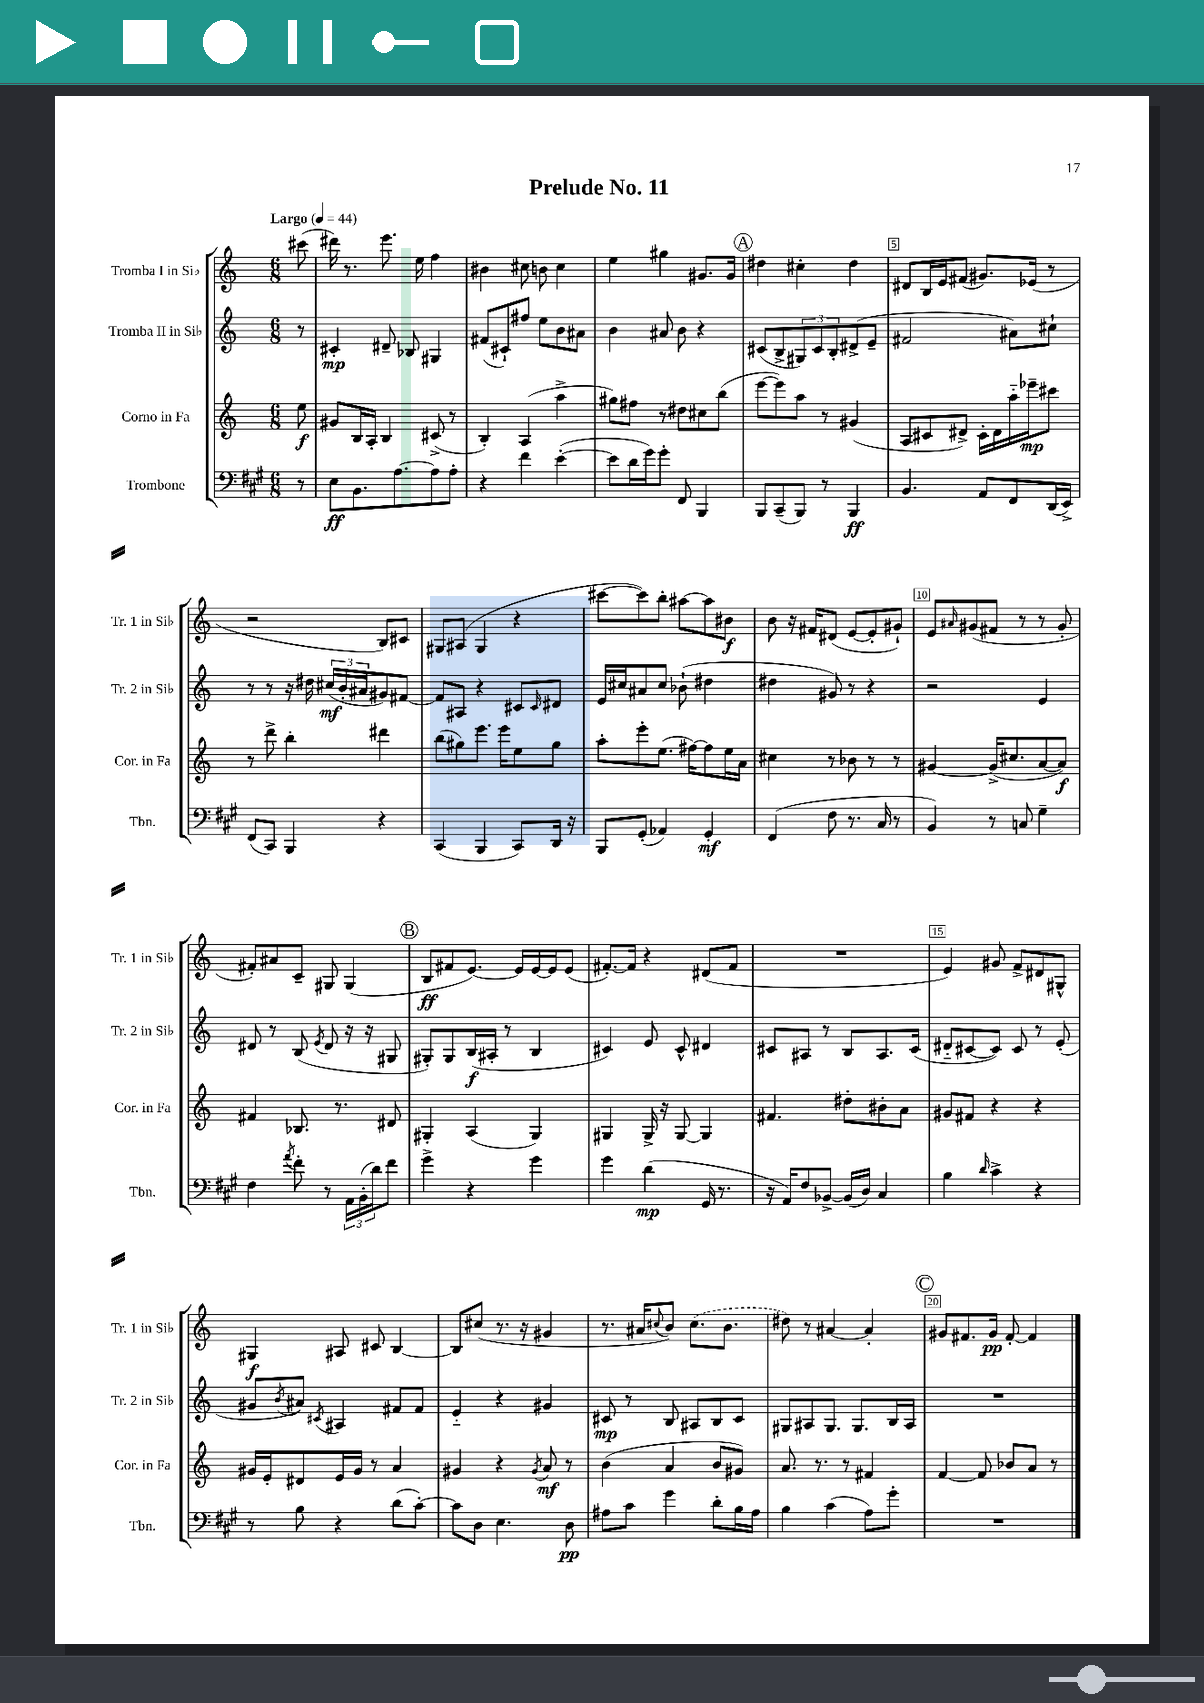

**kern	**kern	**kern	**kern
*staff4	*staff3	*staff2	*staff1
*clefF4	*clefG2	*clefG2	*clefG2
*k[f#c#g#]	*k[]	*k[]	*k[]
*M6/8	*M6/8	*M6/8	*M6/8
*MM44	*MM44	*MM44	*MM44
8r	8ee\	8r	(8ccc#\
=	=	=	=
8E\L	8g#/L	4c#'/	16ddd#\)
.	.	.	8.r
8.BB\	16B/L	.	.
.	16A'/JJ	.	.
.	4B/	8d#~/	8.eee\
[8.A\	.	.	.
.	.	8B-/	.
.	.	.	16ee\
8A\]	(8c#^/	4G#/	4ff\
8A'\J	8r	.	.
=	=	=	=
4r	4B'/)	(8f#/L	4b#\
.	.	8c#`/)	.
4f#\	(4A/	8ff#/J	8cc#\
.	.	8ee\L	8b\
([4e'\	4aa^\	8b\	4cc#\
.	.	8a#\J	.
=	=	=	=
8e\]L	8gg#\L)	4b\	4ee\
16d\L	8ff#\J	.	.
16g#\J)	.	.	.
8g#'\J	8r	8a#/	4gg#\
8FF#/	8dd#\L	8b\	.
4BBB/	8cc#\	4r	8.g#/L
.	(8bb\J	.	.
.	.	.	16g#/Jk
=	=	=	=
8BBB/L	[8eee\L	(8c#/L	4dd#\
(8CC#~/	8eee\])	8B^/	.
8BBB/J)	8aa\J	12G#/)	4cc#'\
.	.	12c#/	.
8r	8r	.	.
.	.	12B'/	.
4BBB/	(4g#/	(8d#^/	4dd#\
.	.	8e~/J	.
=	=	=	=
4.BB/	8A/L	2f#/	8d#/L
.	8c#/	.	16B/L
.	.	.	16e/J
.	8d#^/J)	.	(8f#/J
8AA/L	16c#'\LL	.	8.g#/L)
.	16d#\	.	.
8FF#/	16aa'~\	8a#\L)	.
.	16eee-~\J	.	(16e-/Jk
(16DD/L	8ccc#\J	8cc#`\J	8r
16EE^/JJ)	.	.	.
=	=	=	=
(8FF#/L	8r	8r	2r
8CC#/J)	8ddd^\	8r	.
4BBB/	4bb'\	16r	.
.	.	16dd#\	.
.	.	(24cc#/LL	.
.	.	24b'/	.
.	.	24a#/J	.
4r	4ddd#\	8g#/)	8B/L)
.	.	[8f#/J	8c#/J
=	=	=	=
(4CC#/	(8bb\L	8f#/]L	8G#/L
.	8gg#\)	8A#/J	(8A#/J
4BBB/	8.eee\J	4r	4G#/
.	16eee\LK	.	.
8CC#/L)	8ee\	8c#/L	4r
.	.	16qqc#/	.
16DD/Jk	8gg#\J	8d#/J	.
16r	.	.	.
=	=	=	=
8BBB/L	8aa'\L	16e/LL	[8ccc#\L
.	.	16cc#/J	.
(8GG#'/J	8eee'\	8a#/	8ccc#\])
4AA-/)	(8.ee\J	8cc#/J	8bb'\J
.	.	(8b-`\	[8aa#\L
.	[16ff#\LK)	.	.
4GG#'/	8ff#\]	4dd#\	8aa#\]
.	16ee\L	.	8b#\J
.	16a\JJ	.	.
=	=	=	=
(4FF#/	4cc#\	4dd#\	8b\
.	.	.	16r
.	.	.	16f#/LK
8F#\	8r	8g#/)	(8d#/J
8.r	8b-\	8r	[8e/L
.	8r	4r	8e'/]
16C#/	.	.	.
8r	8r	.	8g#`/J)
=	=	=	=
4BB/)	[4g#/	2r	8e/L
.	.	.	16qqa#/
.	.	.	(8g#/
8r	(16g#^/]LK	.	8f#/J
.	8.cc#/	.	.
8C/	.	.	8r
4G#~\	[8a/	4e/	8r
.	8a/]J)	.	8g#'/
=	=	=	=
4F#\	4f#/	8d#/	8f#'/L)
.	.	8r	8a#/
8qa/	.	.	.
8f#'\	8.B-/	(8B/	8c~/J
.	.	8qe/	.
8r	.	8d#/	8G#/
.	8.r	.	.
24AA\LL	.	16r	(4G#/
(24BB'\	.	.	.
.	.	16r	.
24d\J)	.	.	.
8f#\J	8d#/	8G#/	.
=	=	=	=
4g#^\	4G#'/	8G#'/L)	8B/L
.	.	8G#/	8f#/
4r	(4A/	(16B/L	[8.e/J)
.	.	16A#'/JJ	.
.	.	8r	.
.	.	.	16e/]LL
4g#\	4G#/)	4B/	[16e/
.	.	.	16e/]J
.	.	.	(8e/J
=	=	=	=
4g#\	4G#/	4c#/)	[8.f#'/L)
.	.	.	16f#/]Jk
(4d\	16G#^/	8e/	4r
.	16r	.	.
.	[8G#/	8c#^^/	.
16GG#/	4G#/]	4d#/	(8d#/L
8.r	.	.	.
.	.	.	8f#/J
=	=	=	=
16r	4.f#/	8c#/L	2.r
16AA/LK)	.	.	.
8F#/	.	8A#/J	.
[8BB-^/J	.	8r	.
(16BB-/]LL	8dd#'\L	8B/L	.
16D/JJ)	.	.	.
4C#/	8b#'\	8.A#/	.
.	8a\J	.	.
.	.	(16c#/Jk	.
=	=	=	=
4B\	8g#/L	8d#'~/L	4e/)
.	8f#/J	[8c#/	.
16qqd/	.	.	.
4c#^\	4r	8c#/]J)	8g#/
.	.	8c#/	8f^/L
4r	4r	8r	8d#/
.	.	(8e'/	8G#^^/J
=	=	=	=
8r	16g#/LL	8g#/L	4G#/
.	16e'/J	.	.
.	.	8qb/	.
8B\	8d#/	8a#/J)	.
.	.	8qc#/	.
4r	16e/L	4A#/	8A#/
.	16g#/JJ	.	.
.	8r	.	8c#/
(8d\L	4a/	8f#/L	[4B/
[8c#'\J)	.	8f#/J	.
=	=	=	=
8c#\]L	4g#/	4e'~/	8B/]L
8D\J	.	.	(8cc#/J
4.E\	4r	4r	8.r
.	.	.	16r
.	8qg#/	.	.
.	8a/	4g#/	4g#/
8D\	8r	.	.
=	=	=	=
8A#\L	(4b\	8c#/	8.r
8c#\J	.	8r	.
.	.	.	16a#/LK
.	.	.	8qqcc#/
4g#\	4a/	8B/	8b/J)
.	.	8A#/L	(8.cc#\L
8d'\L	8b/L	8B/	.
.	.	.	8.b\J
16B\L	8g#/J)	8c#/J	.
16A#\JJ	.	.	.
=	=	=	=
4B\	8.a/	8G#/L	8dd#\)
.	.	8A#/	8r
.	8.r	.	.
(4c#\	.	8.G#/J	[4a#/
.	8r	.	.
.	.	8.G#/L	.
8A\L)	4f#/	.	4a#'/]
8g#'\J	.	16B/L	.
.	.	16A#/JJ	.
=	=	=	=
2.r	[4f/	2.r	8g#/L
.	.	.	8.f#/
.	8f/]	.	.
.	.	.	16g#/Jk
.	8b-/L	.	[8f#'/
.	8a/J	.	4f#/]
.	8r	.	.
==	==	==	==
*-	*-	*-	*-
